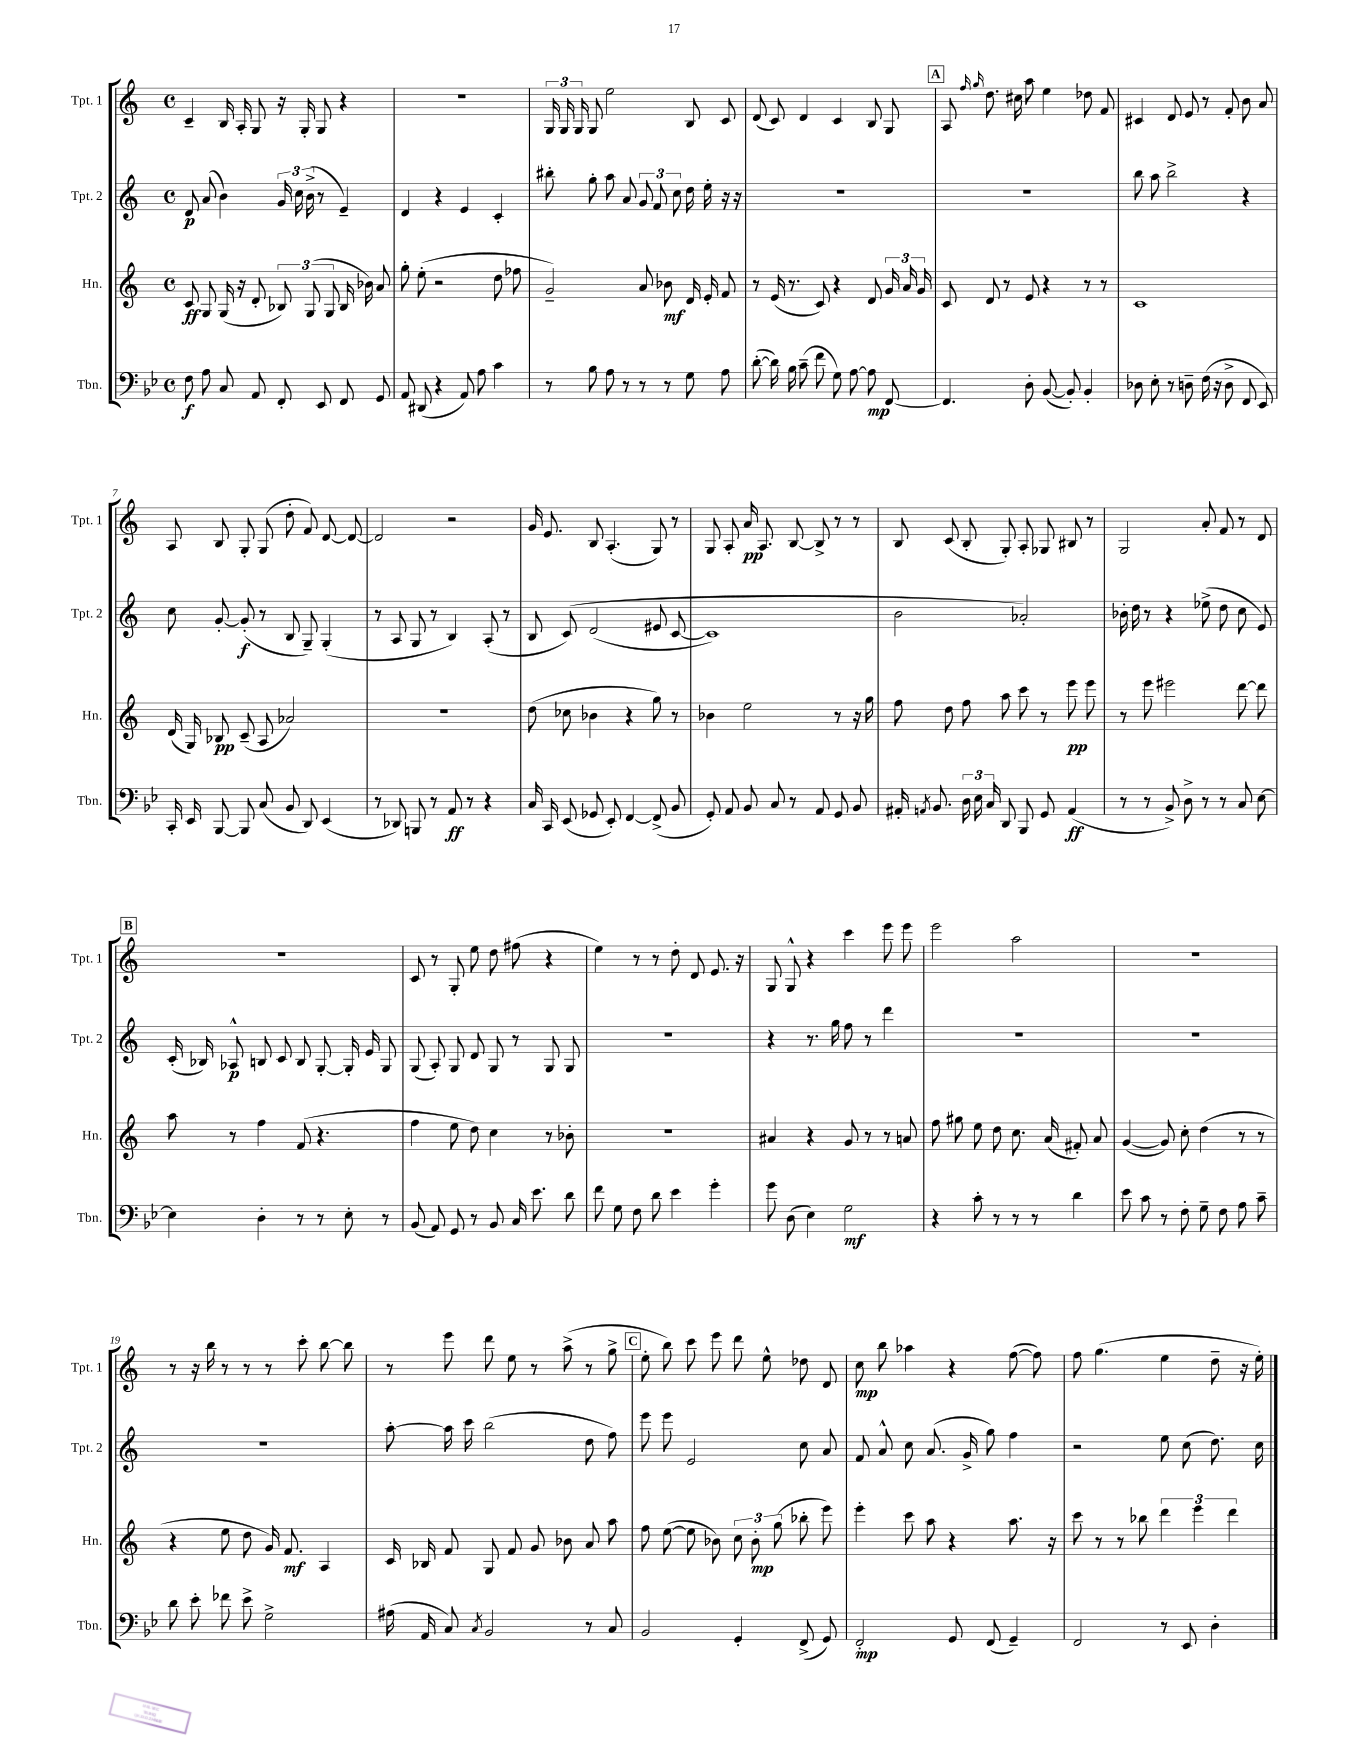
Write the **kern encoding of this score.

**kern	**dynam	**kern	**dynam	**kern	**dynam	**kern	**dynam
*part4	*part4	*part3	*part3	*part2	*part2	*part1	*part1
*staff4	*staff4	*staff3	*staff3	*staff2	*staff2	*staff1	*staff1
*I"Tbn.	*	*I"Hn.	*	*I"Tpt. 2	*	*I"Tpt. 1	*
*I'Tbn.	*	*I'Hn.	*	*I'Tpt. 2	*	*I'Tpt. 1	*
*clefF4	*	*clefG2	*	*clefG2	*	*clefG2	*
*k[b-e-]	*	*k[]	*	*k[]	*	*k[]	*
*M4/4	*	*M4/4	*	*M4/4	*	*M4/4	*
*met(c)	*	*met(c)	*	*met(c)	*	*met(c)	*
=1	=1	=1	=1	=1	=1	=1	=1
8F\	f	8c/	ff	8d/	p	4c~/	.
8A\	.	8G/	.	(8a/	.	.	.
8C/	.	(16G/	.	4b\)	.	16B/	.
.	.	16r	.	.	.	16A'/	.
8AA/	.	8d'/	.	.	.	8G/	.
8FF'/	.	12B-X/)	.	24g/	.	16r	.
.	.	.	.	24cc\	.	.	.
.	.	.	.	.	.	16G'/	.
.	.	(12G/	.	(24b^\	.	.	.
8EE-/	.	.	.	8r	.	8G/	.
.	.	12G/	.	.	.	.	.
8FF/	.	16B-/	.	4e~/)	.	4r	.
.	.	16b-X\)	.	.	.	.	.
8GG/	.	8a/	.	.	.	.	.
=2	=2	=2	=2	=2	=2	=2	=2
8AA/	.	8gg'\	.	4d/	.	1r	.
(8DD#X/	.	(8ee'\	.	.	.	.	.
4r	.	2r	.	4r	.	.	.
8AA/)	.	.	.	4e/	.	.	.
8A\	.	.	.	.	.	.	.
4c\	.	8dd\	.	4c'/	.	.	.
.	.	8ff-X\	.	.	.	.	.
=3	=3	=3	=3	=3	=3	=3	=3
8r	.	2g~/)	.	8bb#X'\	.	24G/	.
.	.	.	.	.	.	24G/	.
.	.	.	.	.	.	24G/	.
8B-\	.	.	.	8gg'\	.	8G/	.
8A\	.	.	.	8aa\	.	2ee\	.
8r	.	.	.	8a/	.	.	.
8r	.	8a/	.	12g/	.	.	.
.	.	.	.	12f/	.	.	.
8r	.	8b-X\	mf	.	.	.	.
.	.	.	.	12cc\	.	.	.
8G\	.	16d/	.	16dd\	.	8B/	.
.	.	16e'/	.	16ee'\	.	.	.
8A\	.	8f/	.	16r	.	8c/	.
.	.	.	.	16r	.	.	.
=4	=4	=4	=4	=4	=4	=4	=4
([8d'\	.	8r	.	1r	.	(8d/	.
16d\])	.	(16e/	.	.	.	8c/)	.
16B-\	.	8.r	.	.	.	.	.
(8c~\	.	.	.	.	.	4d/	.
8f\	.	8c/)	.	.	.	.	.
8G\)	.	4r	.	.	.	4c/	.
[8A\	.	.	.	.	.	.	.
8A\]	mp	8d/	.	.	.	8B/	.
[8FF/	.	24g/	.	.	.	8G/	.
.	.	24a/	.	.	.	.	.
.	.	24g/	.	.	.	.	.
!!LO:REH:place=s1:t=A
=5	=5	=5	=5	=5	=5	=5	=5
4.FF/]	.	8c/	.	1r	.	8A/	.
.	.	.	.	.	.	16qqff/	.
.	.	.	.	.	.	16qqgg/	.
.	.	8d/	.	.	.	8.dd\	.
.	.	8r	.	.	.	.	.
.	.	.	.	.	.	16cc#X\	.
8D'\	.	8e/	.	.	.	8aa\	.
([8BB-/	.	4r	.	.	.	4ee\	.
8BB-'/])	.	.	.	.	.	.	.
4BB-'/	.	8r	.	.	.	8dd-X\	.
.	.	8r	.	.	.	8f/	.
=6	=6	=6	=6	=6	=6	=6	=6
8D-X\	.	1c	.	8bb\	.	4c#X/	.
8E-'\	.	.	.	8aa\	.	.	.
8r	.	.	.	2bb^\	.	8d/	.
8Dn~\	.	.	.	.	.	8e/	.
(16F\	.	.	.	.	.	8r	.
16r	.	.	.	.	.	.	.
8D^\	.	.	.	.	.	8f'/	.
8FF/	.	.	.	4r	.	8b\	.
8EE-/)	.	.	.	.	.	8a/	.
!!LO:LB:g=z
=7	=7	=7	=7	=7	=7	=7	=7
16CC'/	.	(16d/	.	8cc\	.	8A/	.
16EE-/	.	16G/)	.	.	.	.	.
[8BBB-/	.	8B-X/	pp	[8g'/	.	8B/	.
8BBB-/]	.	(8c~/	.	(8g'/]	f	8G'/	.
(8C/	.	8A/	.	8r	.	(8G/	.
8BB-/	.	2a-X/)	.	8B/	.	8dd'\	.
8DD/)	.	.	.	8G~/)	.	8f/)	.
(4EE-/	.	.	.	(4G'/	.	[8d/	.
.	.	.	.	.	.	8d/_	.
=8	=8	=8	=8	=8	=8	=8	=8
8r	.	1r	.	8r	.	2d/]	.
8DD-X/)	.	.	.	8A/	.	.	.
8BBBn/	.	.	.	8G/	.	.	.
8r	.	.	.	8r	.	.	.
8AA/	ff	.	.	4B/)	.	2r	.
8r	.	.	.	.	.	.	.
4r	.	.	.	(8A'/	.	.	.
.	.	.	.	8r	.	.	.
=9	=9	=9	=9	=9	=9	=9	=9
16C/	.	(8dd\	.	8B/	.	16g/	.
16CC/	.	.	.	.	.	8.e/	.
(8EE-/	.	8cc-X\	.	(8c/)	.	.	.
8GG-X/	.	4b-X\	.	(2d/	.	8B/	.
8EE-'/)	.	.	.	.	.	(4.A'/	.
[4FF/	.	4r	.	.	.	.	.
(8FF^/]	.	8gg\)	.	8e#X/	.	8G/)	.
8BB-/	.	8r	.	[8c/	.	8r	.
=10	=10	=10	=10	=10	=10	=10	=10
8GG'/)	.	4b-X\	.	1c])	.	8G/	.
8AA/	.	.	.	.	.	8A'/	.
8BB-/	.	2ee\	.	.	.	16a/	pp
.	.	.	.	.	.	8.A/	.
8C/	.	.	.	.	.	.	.
8r	.	.	.	.	.	[8B/	.
8AA/	.	.	.	.	.	8B^/]	.
8GG/	.	8r	.	.	.	8r	.
8BB-/	.	16r	.	.	.	8r	.
.	.	16gg\	.	.	.	.	.
=11	=11	=11	=11	=11	=11	=11	=11
16AA#X'/	.	8ff\	.	2b\	.	8B/	.
8qAAn/	.	.	.	.	.	.	.
8.BB-/	.	.	.	.	.	.	.
.	.	8dd\	.	.	.	(8c/	.
24D\	.	8ff\	.	.	.	8B'/	.
24E-\	.	.	.	.	.	.	.
24C/	.	.	.	.	.	.	.
8DD/	.	8aa\	.	.	.	8G'/)	.
8BBB-/	.	8ccc\	.	2a-X'/)	.	8A'/	.
8GG/	.	8r	.	.	.	8G-X/	.
(4AA/	ff	8eee\	pp	.	.	8B#X/	.
.	.	8eee\	.	.	.	8r	.
=12	=12	=12	=12	=12	=12	=12	=12
8r	.	8r	.	16b-X'\	.	2G/	.
.	.	.	.	16dd\	.	.	.
8r	.	8eee\	.	8r	.	.	.
8BB-^/)	.	2eee#X\	.	4r	.	.	.
8D^\	.	.	.	.	.	.	.
8r	.	.	.	(8ee-X^\	.	8a'/	.
8r	.	.	.	8dd\	.	8f/	.
8C/	.	[8ddd\	.	8cc\	.	8r	.
[8E-\	.	8ddd\]	.	8e/)	.	8d/	.
!!LO:LB:g=z
!!LO:REH:place=s1:t=B
=13	=13	=13	=13	=13	=13	=13	=13
4E-\]	.	8aa\	.	(16c'/	.	1r	.
.	.	.	.	16B-X/)	.	.	.
.	.	8r	.	8A-X^^/	p	.	.
4D'\	.	4ff\	.	8Bn/	.	.	.
.	.	.	.	8c/	.	.	.
8r	.	(8f/	.	8B/	.	.	.
8r	.	4.r	.	[8G'/	.	.	.
8E-'\	.	.	.	16G'/]	.	.	.
.	.	.	.	16e/	.	.	.
8r	.	.	.	8G/	.	.	.
=14	=14	=14	=14	=14	=14	=14	=14
(8BB-/	.	4ff\	.	(8G/	.	8c/	.
8AA/)	.	.	.	8A'/)	.	8r	.
8GG/	.	8ee\	.	8G/	.	8G'/	.
8r	.	8dd\)	.	8d/	.	8ee\	.
8BB-/	.	4cc\	.	8G/	.	8dd\	.
16C/	.	.	.	8r	.	(8ff#X\	.
8.e-\	.	.	.	.	.	.	.
.	.	8r	.	8G/	.	4r	.
8d\	.	8b-X'\	.	8G/	.	.	.
=15	=15	=15	=15	=15	=15	=15	=15
8f\	.	1r	.	1r	.	4ee\)	.
8G\	.	.	.	.	.	.	.
8F\	.	.	.	.	.	8r	.
8d\	.	.	.	.	.	8r	.
4e-\	.	.	.	.	.	8dd'\	.
.	.	.	.	.	.	8d/	.
4g'\	.	.	.	.	.	8.e/	.
.	.	.	.	.	.	16r	.
=16	=16	=16	=16	=16	=16	=16	=16
8g\	.	4a#X/	.	4r	.	8G/	.
(8D\	.	.	.	.	.	8G^^/	.
4E-\)	.	4r	.	8.r	.	4r	.
.	.	.	.	16gg\	.	.	.
2G\	mf	8g/	.	8ff\	.	4ccc\	.
.	.	8r	.	8r	.	.	.
.	.	8r	.	4ddd\	.	8eee\	.
.	.	8an/	.	.	.	8eee\	.
=17	=17	=17	=17	=17	=17	=17	=17
4r	.	8ff\	.	1r	.	2eee\	.
.	.	8gg#X\	.	.	.	.	.
8c'\	.	8ee\	.	.	.	.	.
8r	.	8dd\	.	.	.	.	.
8r	.	8.cc\	.	.	.	2aa\	.
8r	.	.	.	.	.	.	.
.	.	(16a/	.	.	.	.	.
4d\	.	8f#X'/)	.	.	.	.	.
.	.	8a/	.	.	.	.	.
=18	=18	=18	=18	=18	=18	=18	=18
8e-\	.	([4g/	.	1r	.	1r	.
8c\	.	.	.	.	.	.	.
8r	.	8g/])	.	.	.	.	.
8F'\	.	8cc'\	.	.	.	.	.
8G~\	.	(4dd\	.	.	.	.	.
8F\	.	.	.	.	.	.	.
8A\	.	8r	.	.	.	.	.
8c~\	.	8r	.	.	.	.	.
!!LO:LB:g=z
=19	=19	=19	=19	=19	=19	=19	=19
8d\	.	4r	.	1r	.	8r	.
8e-'\	.	.	.	.	.	16r	.
.	.	.	.	.	.	16bb\	.
8f-X\	.	8ee\	.	.	.	8r	.
8e-^\	.	8dd\	.	.	.	8r	.
2G^\	.	16g/)	.	.	.	8r	.
.	.	8.f/	mf	.	.	.	.
.	.	.	.	.	.	8ccc'\	.
.	.	4A/	.	.	.	[8bb\	.
.	.	.	.	.	.	8bb\]	.
=20	=20	=20	=20	=20	=20	=20	=20
(16A#X\	.	16c/	.	[8aa'\	.	8r	.
16AA/	.	16B-X/	.	.	.	.	.
8C/)	.	8f/	.	16aa\]	.	8eee\	.
.	.	.	.	16ccc\	.	.	.
8qC/	.	.	.	.	.	.	.
2BB-/	.	8G/	.	(2bb\	.	8ddd\	.
.	.	8f/	.	.	.	8ee\	.
.	.	8g/	.	.	.	8r	.
.	.	8b-X\	.	.	.	(8aa^\	.
8r	.	8a/	.	8dd\	.	8r	.
8C/	.	8aa\	.	8ff\)	.	8gg^\	.
!!LO:REH:place=s1:t=C
=21	=21	=21	=21	=21	=21	=21	=21
2BB-/	.	8ff\	.	8eee\	.	8ee'\	.
.	.	([8ee\	.	8eee\	.	8bb\)	.
.	.	8ee\]	.	2e/	.	8ccc\	.
.	.	8b-X\)	.	.	.	8eee\	.
4GG'/	.	12cc\	.	.	.	8ddd\	.
.	.	12b-'\	mp	.	.	.	.
.	.	.	.	.	.	8ee^^\	.
.	.	(12gg\	.	.	.	.	.
(8FF^/	.	8bb-X'\	.	8cc\	.	8dd-X\	.
8GG/)	.	8eee\)	.	8a/	.	8d/	.
=22	=22	=22	=22	=22	=22	=22	=22
2FF'/	mp	4eee'\	.	8f/	.	8cc\	mp
.	.	.	.	8a^^/	.	8bb\	.
.	.	8ccc\	.	8cc\	.	4aa-X\	.
.	.	8aa\	.	(8.a/	.	.	.
8GG/	.	4r	.	.	.	4r	.
.	.	.	.	16g^/	.	.	.
(8FF/	.	.	.	8gg\)	.	.	.
4GG~/)	.	8.aa\	.	4ff\	.	([8ff\	.
.	.	.	.	.	.	8ff\])	.
.	.	16r	.	.	.	.	.
=23	=23	=23	=23	=23	=23	=23	=23
2FF/	.	8ccc\	.	2r	.	8ff\	.
.	.	8r	.	.	.	(4.gg\	.
.	.	8r	.	.	.	.	.
.	.	8bb-X\	.	.	.	.	.
8r	.	6ddd\	.	8ee\	.	4ee\	.
8EE-/	.	.	.	(8cc\	.	.	.
.	.	6eee\	.	.	.	.	.
4D'\	.	.	.	8.dd\)	.	8dd~\	.
.	.	6ddd\	.	.	.	.	.
.	.	.	.	.	.	16r	.
.	.	.	.	16cc\	.	16ee'\)	.
==	==	==	==	==	==	==	==
*-	*-	*-	*-	*-	*-	*-	*-
